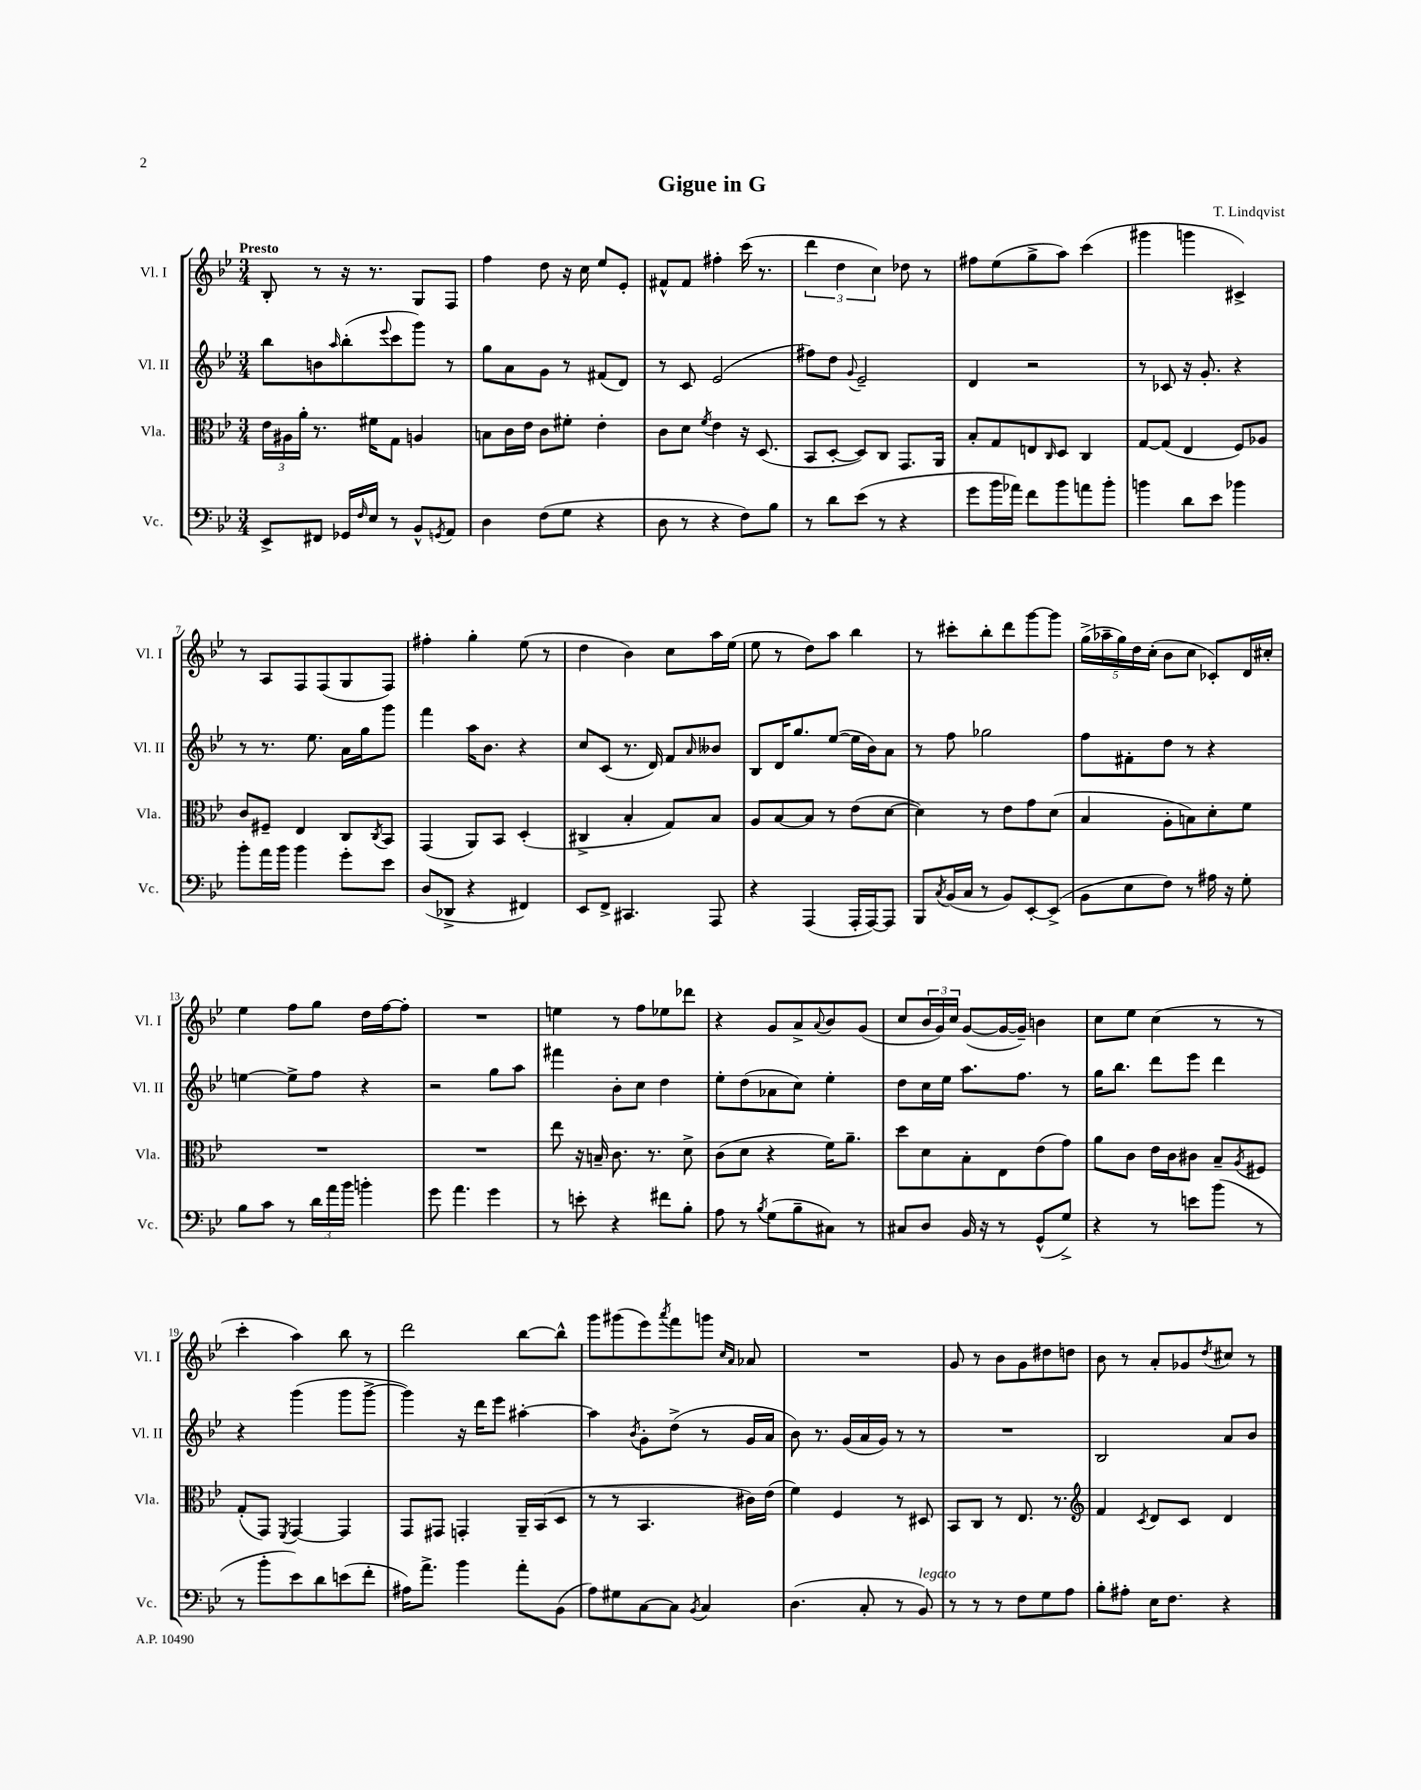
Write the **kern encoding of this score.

**kern	**kern	**kern	**kern
*staff4	*staff3	*staff2	*staff1
*clefF4	*clefC3	*clefG2	*clefG2
*k[b-e-]	*k[b-e-]	*k[b-e-]	*k[b-e-]
*M3/4	*M3/4	*M3/4	*M3/4
8EE-^/L	24e-\LL	8bb-\L	8B-'/
.	24A#\	.	.
.	24a'\JJ	.	.
8FF#/J	8.r	8b\	8r
.	.	16qqaa/	.
16GG-/LL	.	(8bb-'\	16r
16qqF/	.	.	.
16E-/JJ	16f#\LK	.	8.r
.	.	8qqeee-/	.
8r	8G\J	8ccc\	.
8BB-^^/L	4A/	8ggg\J)	8G/L
8qGG/	.	.	.
8AA/J	.	8r	8F/J
=	=	=	=
4D\	8B\L	8gg\L	4ff\
.	16c\L	8a\	.
.	16e-\JJ	.	.
(8F\L	8c\L	8g\J	8dd\
8G\J	8f#'\J	8r	16r
.	.	.	16cc\
4r	4e-'\	(8f#/L	8ee-/L
.	.	8d/J)	8e-'/J
=	=	=	=
8D\	8c\L	8r	8f#^^/L
8r	8d\J	8c/	8f#/J
.	8qf/	.	.
4r	4e-\	(2e-/	4ff#'\
8F\L)	16r	.	(16ccc\
.	(8.D/	.	8.r
8B-\J	.	.	.
=	=	=	=
8r	8BB-/L	8ff#\L)	6ddd\
8d\L	[8D'/J	8dd\J	.
.	.	.	6dd\
.	.	8qqg/	.
(8e-\J	8D/]L)	2e-~/	.
.	.	.	6cc\)
8r	8C/J	.	.
4r	8.GG/L	.	8dd-\
.	.	.	8r
.	16AA/Jk	.	.
=	=	=	=
8g\L	8B-'/L	4d/	8ff#\L
16b-\L	8G/	.	(8ee-\
16a-\JJ)	.	.	.
8f\L	8E/	2r	8gg^\
.	16qqC/	.	.
8b-\	8D/J	.	8aa\J)
8a\	4C/	.	(4ccc\
8b-'\J	.	.	.
=	=	=	=
4b\	[8G/L	8r	4ggg#\
.	(8G/]J	8c-/	.
8d\L	4E-/	16r	4ggg\
.	.	8.g'/	.
8e-\J	.	.	.
4b-\	8F/L)	4r	4c#^/)
.	8A-/J	.	.
=	=	=	=
8b-'\L	8c/L	8r	8r
16a\L	8F#~/J	8.r	8A/L
16b-\JJ	.	.	.
4b-\	4E-/	.	8F/
.	.	8.ee-\	.
.	.	.	(8F/
8g'\L	8C/L	16a\LL	8G/
.	.	16gg\J	.
.	8qC/	.	.
8e-\J	8BB-/J	8ggg\J	8F/J)
=	=	=	=
(8D/L	(4GG/	4fff\	4ff#'\
8DD-^/J	.	.	.
4r	8AA/L)	16aa\LK	4gg'\
.	.	8.b-\J	.
.	8BB-/J	.	.
4FF#/)	(4D'/	4r	(8ee-\
.	.	.	8r
=	=	=	=
8EE-/L	4C#^/	8cc/L	4dd\
8FF^/J	.	(8c/J	.
4.CC#/	4B-'/	8.r	4b-\)
.	.	16d/)	.
.	8G/L)	8f/L	8cc\L
.	.	16qqa/	.
8AAA/	8B-/J	8b--/J	16aa\L
.	.	.	(16ee-\JJ
=	=	=	=
4r	8A/L	8B-/L	8ee-\
.	[8B-/	16d/K	8r
.	.	8.gg/	.
(4AAA/	8B-/]J	.	8dd\L)
.	8r	([8ee-/J	8aa\J
16AAA'/LL	(8e-\L	16ee-\]LL	4bb-\
[16AAA/J)	.	16b-\J)	.
8AAA/]J	[8d\J	8a\J	.
=	=	=	=
8BBB-/L	4d\])	8r	8r
8qC/	.	.	.
(16BB-/L	.	8ff\	8ccc#'\L
16C/JJ	.	.	.
8r	8r	2gg-\	8bb-'\
8BB-/L)	8e-\L	.	8ddd\
[8EE-'/	8g\	.	[8ggg\
(8EE-^/]J	(8d\J	.	8ggg\]J
=	=	=	=
8BB-\L	4B-/	8ff\L	(20gg^\LL
.	.	.	20aa-~\
.	.	.	20gg\)
8E-\	.	8f#'\	.
.	.	.	20dd\
.	.	.	(20cc'\JJ
8F\J)	8A'\L	8dd\J	8b-\L
8r	8B\)	8r	8cc\J
16A#\	8d'\	4r	8c-'/L)
16r	.	.	.
8G'\	8f\J	.	16d/L
.	.	.	16cc#'/JJ
=	=	=	=
8B-\L	2.r	[4ee\	4ee-\
8c\J	.	.	.
8r	.	8ee^\]L	8ff\L
24d\LL	.	8ff\J	8gg\J
24a\	.	.	.
24b-\JJ	.	.	.
4b'\	.	4r	16dd\LL
.	.	.	[16ff\J
.	.	.	8ff'\]J
=	=	=	=
8g\	2.r	2r	2.r
4.a\	.	.	.
4g\	.	8gg\L	.
.	.	8aa\J	.
=	=	=	=
8r	8ee-\	4fff#\	4ee\
8e'\	16r	.	.
.	16B~/	.	.
4r	8.c\	8b-'\L	8r
.	.	8cc\J	8ff\L
.	8.r	.	.
8f#\L	.	4dd\	8ee-\
8B-'\J	8d^\	.	8ddd-\J
=	=	=	=
8A\	(8c\L	8ee-'\L	4r
8r	8d\J	(8dd\	.
8qB-/	.	.	.
(8G\L	4r	8a-\	8g/L
8B-~\	.	8cc\J)	8a^/
.	.	.	8qqa/
8C#\J)	16f\LK)	4ee-'\	8b-/
.	8.a~\J	.	.
8r	.	.	(8g/J
=	=	=	=
8C#/L	8dd\L	8dd\L	8cc/L
8D/J	8d\	16cc\L	24b-/L
.	.	.	24g/)
.	.	16ee-\JJ	.
.	.	.	24cc/JJ
16BB-/	8B-'\	8.aa\L	([8g/L
16r	.	.	.
8r	8E-\	.	16g/_L
.	.	8.ff\J	16g~/]JJ)
(8GG^^/L	(8e-\	.	4b\
8G^/J)	8g\J)	8r	.
=	=	=	=
4r	8a\L	16gg\LK	8cc\L
.	.	8.bb-\J	.
.	8c\J	.	8ee-\J
8r	16e-\LL	8ddd\L	(4cc\
.	16c\J	.	.
8e\L	8c#\J	8eee-\J	.
(8b-\J	8B-~/L	4ddd\	8r
.	8qA/	.	.
8r	8F#/J	.	8r
=	=	=	=
8r	(8G'/L	4r	4ccc'\
8b-'\L	8GG/J)	.	.
.	8qFF/	.	.
8e-\)	[4GG/	(4ggg\	4aa\)
8d\	.	.	.
(8e\	4GG/]	8ggg\L	8bb-\
8f'\J	.	[8ggg^\J	8r
=	=	=	=
16A#\LK)	8GG/L	4ggg\])	2ddd\
8.a^\J	.	.	.
.	8GG#/J	.	.
4b-\	4GG'/	16r	.
.	.	16ddd\LK	.
.	.	8eee-\J	.
8a'\L	16AA~/LL	[4aa#'\	[8bb-\L
.	(16BB-/J	.	.
(8BB-\J	8D/J	.	8bb-^^\]J
=	=	=	=
8A\L)	8r	4aa#\]	8ggg\L
8G#\	8r	.	(8ggg#\
.	.	8qb-/	.
[8C\	4.BB-/	8g'\L	8eee-\)
.	.	.	8qaaa/
8C\]J	.	(8dd^\J	8fff\
8qBB-/	.	.	.
4C/	.	8r	8ggg\J
.	.	.	16qqcc/LL
.	.	.	16qqa/JJ
.	16c#\LL)	16g/LL	8a-/
.	(16e-\JJ	16a/JJ	.
=	=	=	=
(4.D\	4f\)	8b-\)	2.r
.	.	8.r	.
.	4F/	.	.
.	.	(16g/LL	.
8C'/	.	16a/	.
.	.	16g/JJ)	.
8r	8r	8r	.
8BB-/)	8D#/	8r	.
=	=	=	=
8r	8BB-/L	2.r	8g/
8r	8C/J	.	8r
8r	8r	.	8b-\L
8F\L	8.E-/	.	8g\
8G\	.	.	8dd#\
.	8.r	.	.
8A\J	.	.	8dd\J
=	=	=	=
*	*clefG2	*	*
8B-'\L	4f/	2B-/	8b-\
8A#'\J	.	.	8r
.	8qc/	.	.
16E-\LK	8d/L	.	8a'/L
8.F\J	.	.	.
.	8c/J	.	8g-/
.	.	.	8qdd/
4r	4d/	8a/L	8cc#/J
.	.	8b-/J	8r
==	==	==	==
*-	*-	*-	*-
